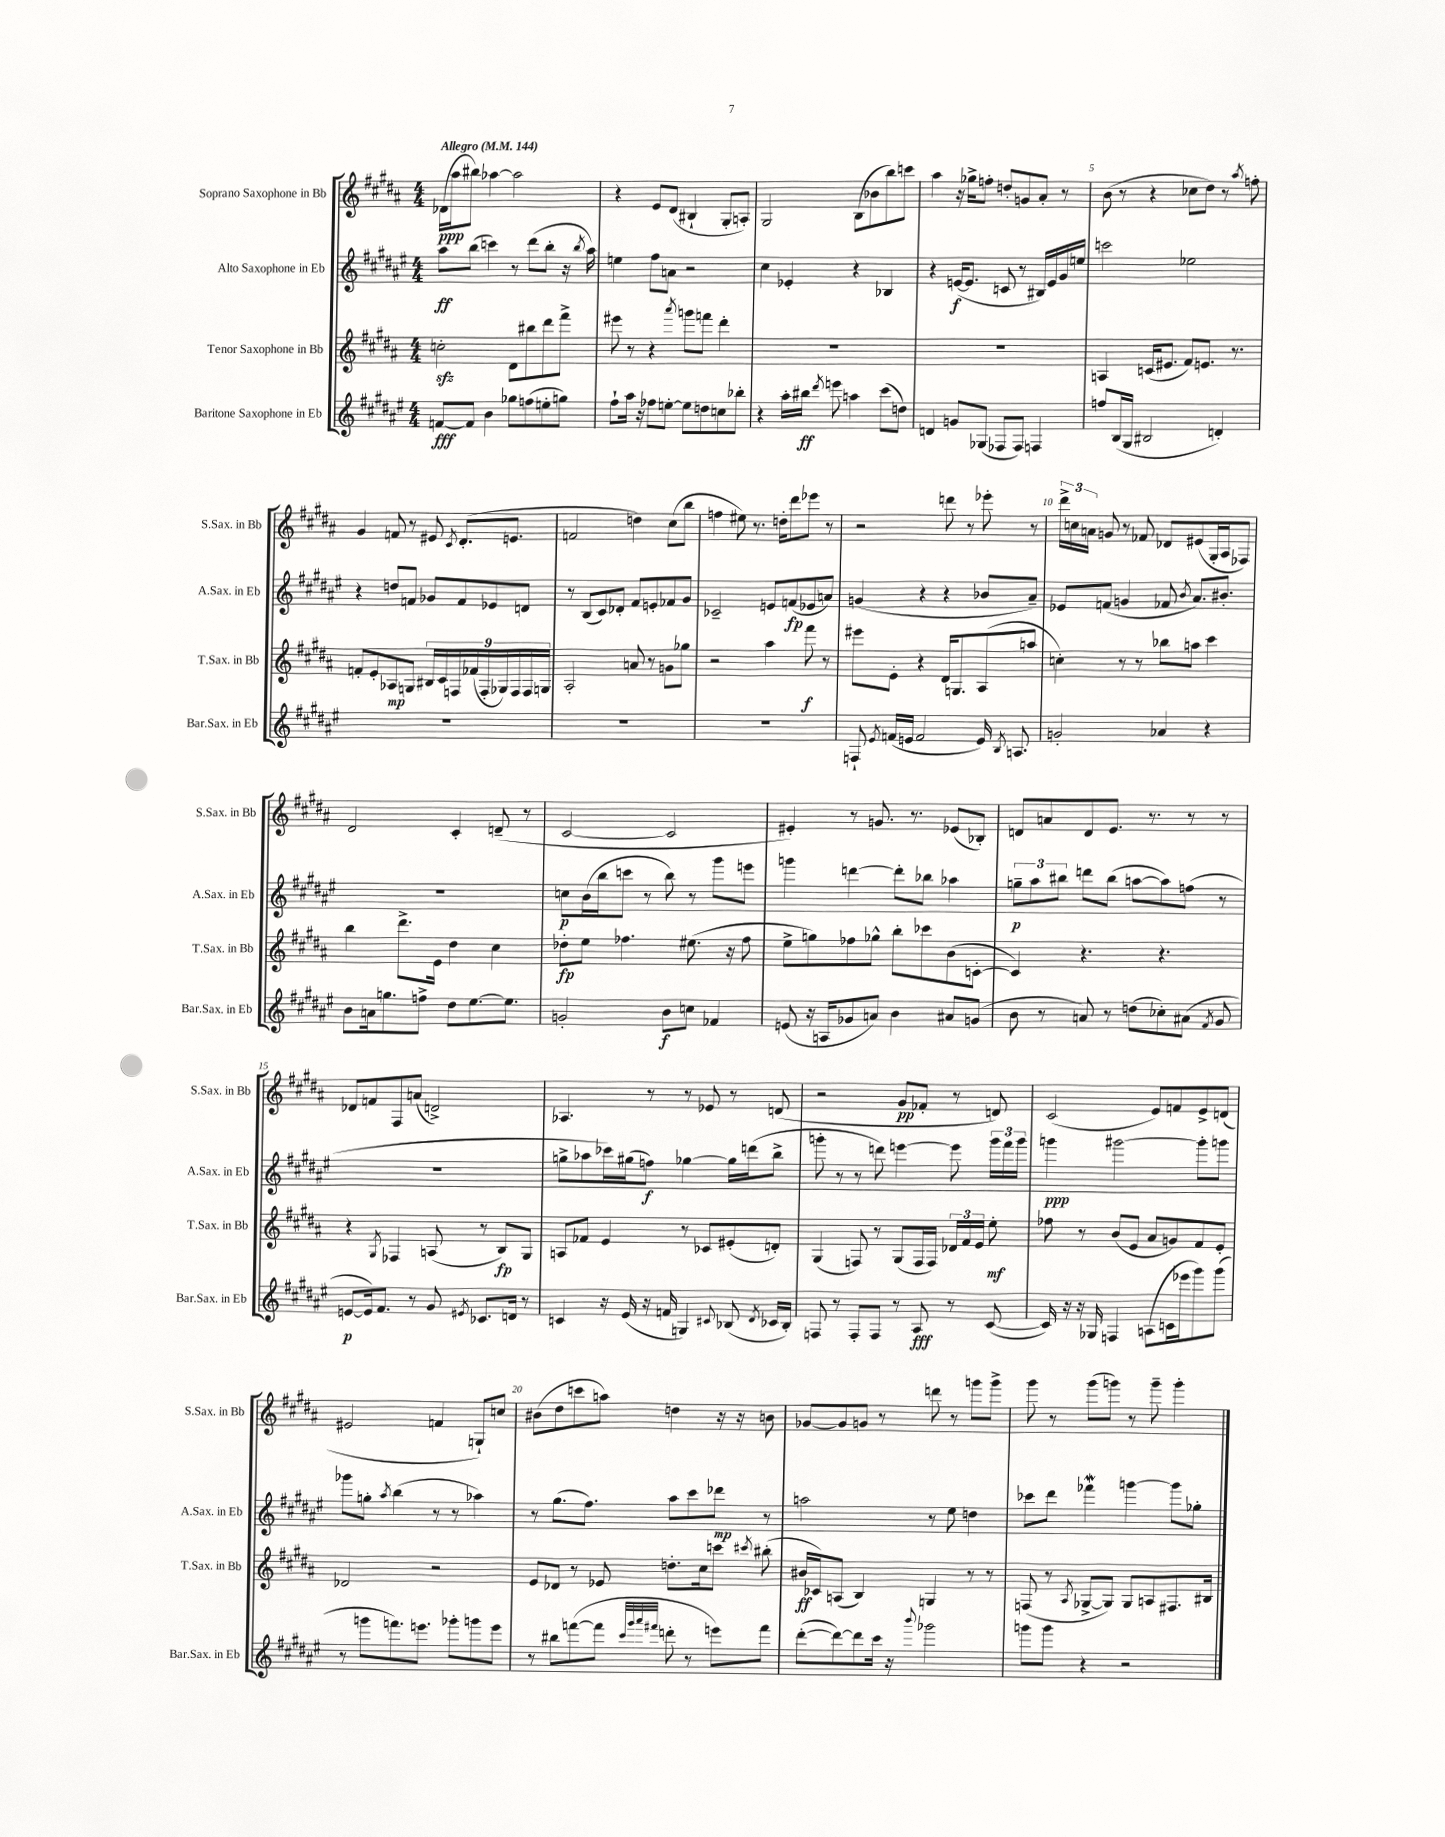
<<
\new StaffGroup <<
\new Staff = "s0" \with { instrumentName = "Soprano Saxophone in Bb" shortInstrumentName = "S.Sax. in Bb" } {
    \clef treble \key b \major \numericTimeSignature \time 4/4 \tempo "Allegro" 4 = 144
    \autoBeamOff des'16[\ppp( ais''16 bis''8]) aes''4~ aes''2 |
    r4 e'8[ dis'8]( bis4-! gis8[-. a8]-.) |
    gis2 b8[( bes'8 b''8) c'''8] |
    ais''4 r16 ges''16[-> f''8]-. d''8[-. g'8 ais'8]-. r8 |
    b'8( r8 r4 ces''8[ dis''8]) r8 \acciaccatura { ais''8 } f''8-. |
    gis'4 f'8 r8 eis'8 \acciaccatura { cis'8 } dis'8.[-.( e'8.] |
    f'2 d''4) cis''8[( b''8] |
    f''4 eis''8) r8. d''16[-. dis'''8 ees'''8] r8 |
    r2 d'''8 r8 ees'''8-. r8 |
    \tuplet 3/2 { dis'''16[-> c''16 a'16] } g'8 r8 fes'8 des'8[ eis'8( gis16-. ais16 fes8]) |
    dis'2 cis'4-. d'8--( r8 |
    cis'2~ cis'2 |
    eis'4-.) r8 g'8. r8. ees'8[( bes8]-.) |
    d'8[ a'8 d'8 e'8.] r8. r8 r8 |
    des'8[ f'8 fis8 a'8]( d'2->) |
    aes4. r8 r8 ees'8 r8 d'8( |
    r2 gis'8[\pp fes'8]-. r8 d'8) |
    cis'2( e'8[) f'8 e'8-> d'8]( |
    eis'2 f'4 g8[-!) c''8] |
    bis'8[( dis''8 c'''8 a''8]) d''4 r16 r16 b'8 |
    ges'8[~ ges'8 g'8] r8 d'''8 r8 g'''8[ g'''8]-> |
    gis'''8 r8 gis'''8[( g'''8]) r8 g'''8-- g'''4-. \bar "|." |
}
\new Staff = "s1" \with { instrumentName = "Alto Saxophone in Eb" shortInstrumentName = "A.Sax. in Eb" } {
    \clef treble \key fis \major \numericTimeSignature \time 4/4
    \autoBeamOff ais''8[\ff b''8]( c'''4) r8 dis'''8[( b''8]-. r16 \acciaccatura { b''8 } ais''16) |
    e''4 fis''8[ a'8] r2 |
    cis''4 ees'4-. r4 bes4 |
    r4 e'16[~\f( e'8.] c'8 r8 bis16[) e'16 gis'16 e''16] |
    c'''2 ees''2 |
    r4 d''8[ f'8] ges'8[ f'8 ees'8 d'8] |
    r8 b8[( cis'8) des'8]-. fis'8[ e'8-. fes'8 gis'8] |
    ces'2-- e'8[ f'8\fp( ees'8 a'8]) |
    g'4( r4 r4 bes'8[ ais'8]--) |
    ees'8[ f'8]( g'4 fes'8 \acciaccatura { b'8 } ais'8.[) bis'8.]-. |
    R1 |
    c''8[\p b'16( b''16 c'''8] r8 b''8) r8 gis'''8[ e'''8] |
    g'''4 d'''4~ d'''8[-. bes''8] aes''4 |
    \tuplet 3/2 { g''8[--\p ais''8 bis''8] } d'''8[ bis''8]( a''8[~ a''8) f''8]( r8 |
    R1 |
    g''8[-> aes''8 ces'''16) gis''16( f''8]\f) ges''4~ ges''16[ d'''16( b''8]-> |
    g'''8-. r8 r8 d'''8) e'''4~ e'''8 \tuplet 3/2 { g'''16[ fis'''16 g'''16] } |
    g'''4\ppp gis'''2~ gis'''8[-. g'''8] |
    ges'''8[ g''8]-. \acciaccatura { ais''8 } b''4( r8 r8 aes''4) |
    r8 gis''8.[( fis''8.]) ais''8[ cis'''8 des'''8]\mp r8 |
    a''2 r8 eis''8 d''4 |
    ces'''8[ dis'''8] fes'''4\mordent g'''4~ g'''8[ ges''8]-. \bar "|." |
}
\new Staff = "s2" \with { instrumentName = "Tenor Saxophone in Bb" shortInstrumentName = "T.Sax. in Bb" } {
    \clef treble \key b \major \numericTimeSignature \time 4/4
    \autoBeamOff c''2-.\sfz dis'8[ bis''8 dis'''8 fis'''8]-> |
    eis'''8 r8 r4 \acciaccatura { ais'''8 } g'''8[ f'''8] dis'''4-. |
    R1 |
    R1 |
    a4 c'16[( eis'8.] fis'8[) e'8.] r8. |
    f'8[-. e'8-. aes8\mp g8] \tuplet 9/8 { bis16[ cis'16 f16 fes'16( f16-. ges16) f16 f16 g16] } |
    ais2-. a'8 r8 g'8[ ges''8] |
    r2 ais''4 fis'''8\f r8 |
    eis'''8[ e'8]-. r4 dis'16[ g8. ais8( a''8] |
    c''4-.) r8 r8 bes''8[ a''8] cis'''4 |
    b''4 dis'''8.[-> e'16] dis''4 cis''4 |
    des''8[-.\fp e''8] fes''4. eis''8.( r16 fes''8 |
    e''8[-> g''8) fes''8 ges''8]-^ b''8[-. ces'''8 b'8( c'8]~-. |
    c'4) r4. r4. |
    r4 \acciaccatura { gis8 } fes4 a8( r8 b8[\fp) gis8] |
    a8[ fes'8] e'4 r8 ces'8[ eis'8-.( d'8]-.) |
    gis4( f8) r8 gis8[( f16 f16]) \tuplet 3/2 { des'16[ fis'16 e'16] } e''8-.\mf |
    fes''8 r8 b'8[( e'8] ais'8[ g'8) fis'8 e'8]-. |
    des'2 r2 |
    e'8[ des'8] r8 ees'8 d''8.[-. cis''16 c'''8] \acciaccatura { cis'''8 } bis''8-.( |
    bis'16[\ff ces'16) a8]( b4) g4 r8 r8 |
    f8( r8 \acciaccatura { ais8 } ges8[~-> ges8]) ges8[ a8 fis8. bis16] \bar "|." |
}
\new Staff = "s3" \with { instrumentName = "Baritone Saxophone in Eb" shortInstrumentName = "Bar.Sax. in Eb" } {
    \clef treble \key fis \major \numericTimeSignature \time 4/4
    \autoBeamOff f'8[~\fff f'8] b'4 ges''8[ f''8( e''8-. g''8]) |
    fis''8[-! ais''16] r16 fes''8[ e''8]~-. e''8[ d''8 c''8 bes''8]-. |
    r4 ais''16[-. bis''16]\ff \acciaccatura { dis'''8 } e'''8 a''4 cis'''8[( d''8]) |
    d'4 g'8[ ges8]( fes8[ fes8]) f4 |
    f''8[ b16( gis16] bis2 d'4-.) |
    R1 |
    R1 |
    R1 |
    f8-! \acciaccatura { eis'8 } f'16[( e'16] f'2 e'16) \acciaccatura { b8 } a8. |
    g'2-. aes'4 r4 |
    b'8[ a'16 g''8. f''8]-> dis''8[ eis''8.~ eis''8.] |
    g'2-. b'8[\f c''8] fes'4 |
    e'8( r16 a16[ ges'8 a'8]) b'4 ais'8[ g'8]( |
    b'8 r8 a'8) r8 d''8[( ces''8-.) ais'8]( \acciaccatura { fis'8 } gis'8 |
    e'8[~\p e'16) fis'8.] r8 gis'8 \acciaccatura { eis'8 } ces'8.[ d'16] r8 |
    c'4 r16 eis'16( r16 f'16 g4) \appoggiatura { cis'8 } bes8( \acciaccatura { dis'8 } ces'16[ bes16]-.) |
    f8 r8 f8[-. f8] r8 ais8\fff r8 cis'8~( |
    cis'16) r16 r16 ges16 f4 a8[( c'16 ees'''16 gis'''8) gis'''8]( |
    r8 g'''8[ f'''8.) e'''8.] ges'''8[-. g'''8 e'''8] |
    r8 bis''8[ f'''8~( f'''8] \grace { cis'''32[ gis'''32 ais'''32 fis'''32] } d'''8-. r8 e'''8[) fis'''8] |
    dis'''8[~-.( dis'''8~) dis'''8 cis'''16] r16 \appoggiatura { b'''8 } ges'''2 |
    g'''8[ g'''8] r4 r2 \bar "|." |
}
>>
>>
\layout { \context { \Score \override BarNumber.break-visibility = ##(#f #t #t) barNumberVisibility = #(every-nth-bar-number-visible 5) } }
